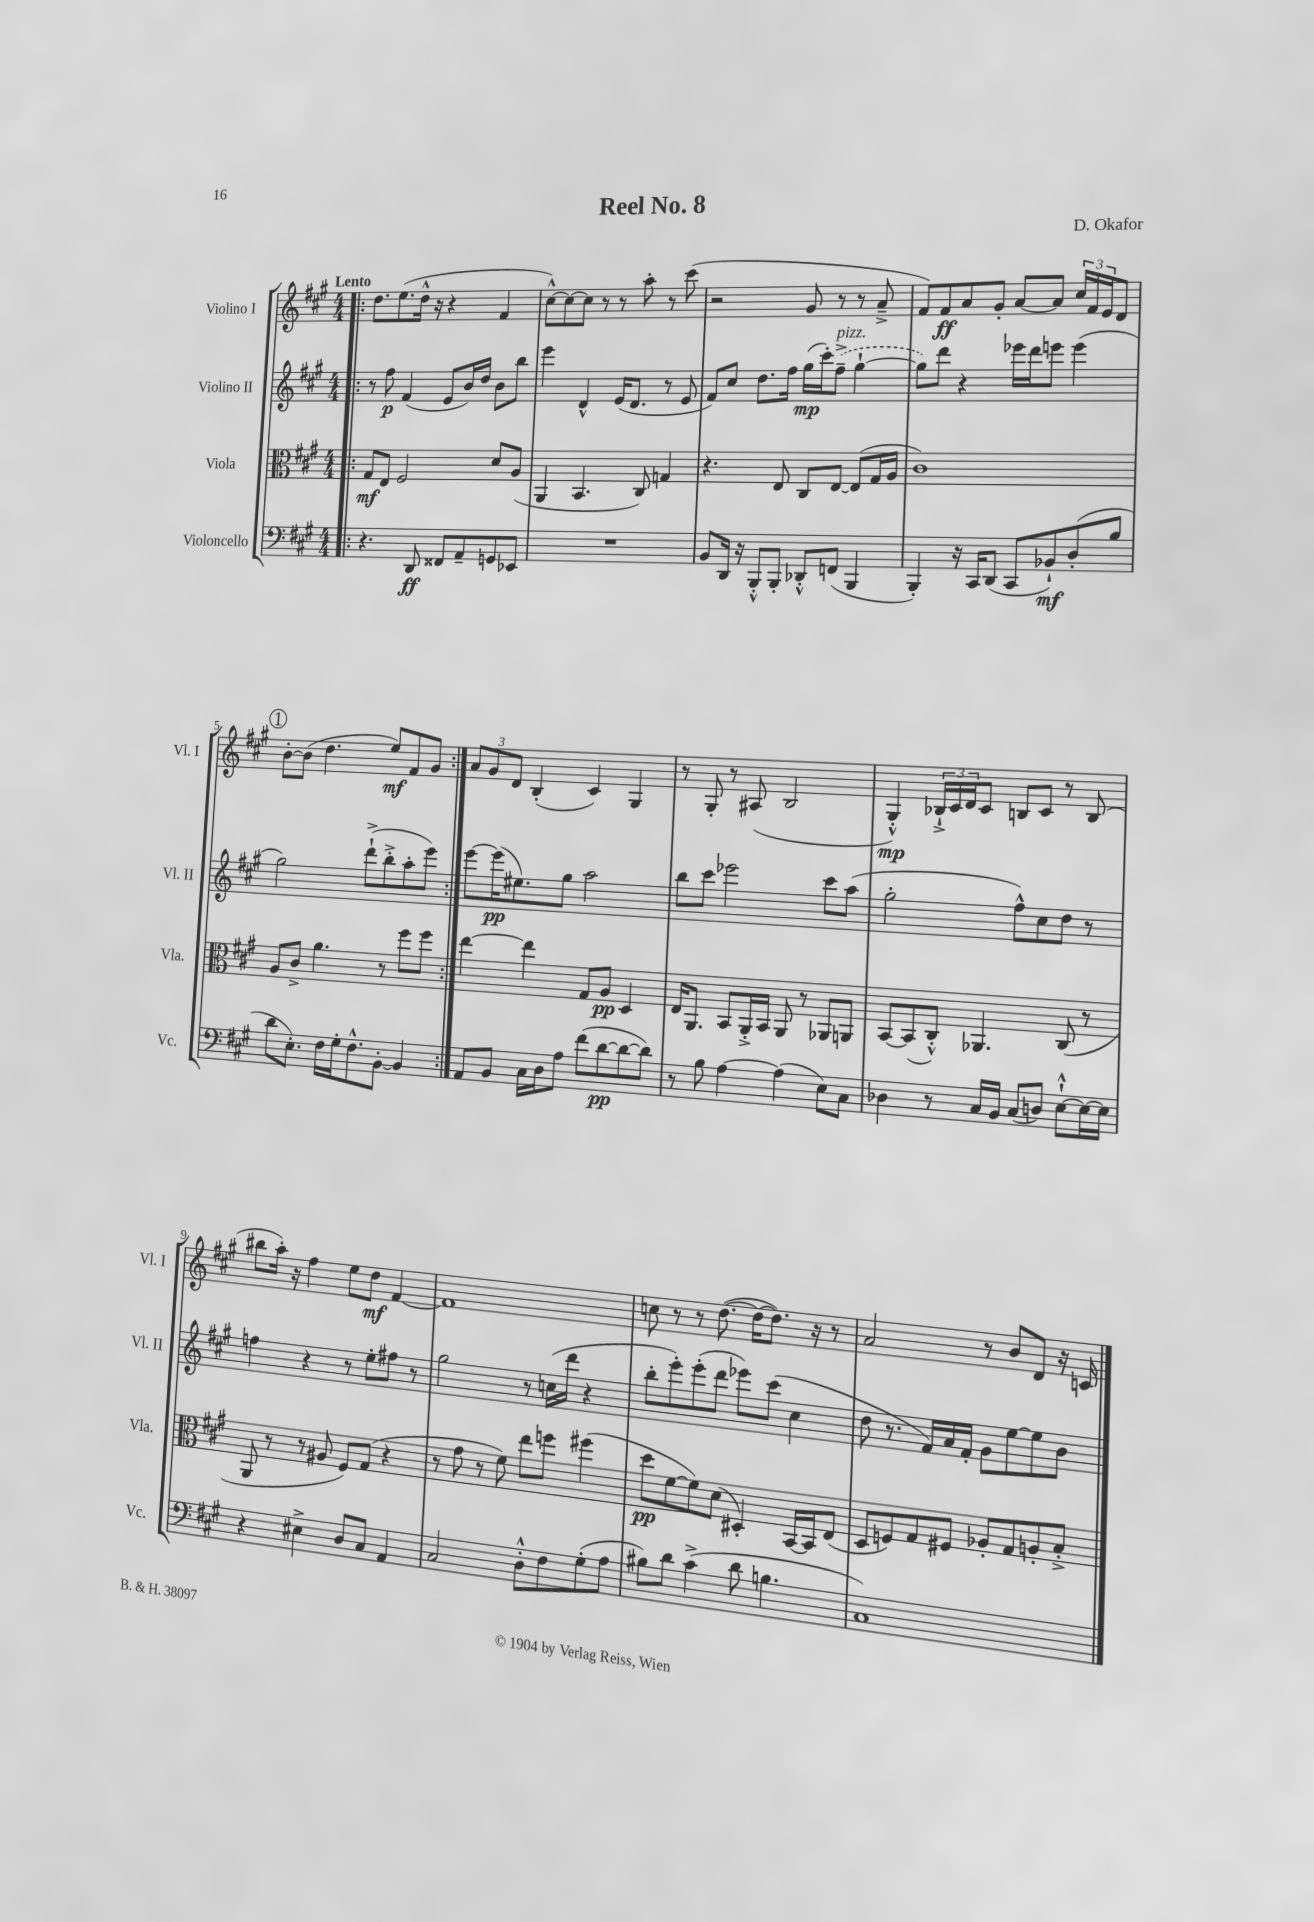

**kern	**kern	**kern	**kern
*staff4	*staff3	*staff2	*staff1
*clefF4	*clefC3	*clefG2	*clefG2
*k[f#c#g#]	*k[f#c#g#]	*k[f#c#g#]	*k[f#c#g#]
*M4/4	*M4/4	*M4/4	*M4/4
=!|:	=!|:	=!|:	=!|:
4.r	8G#	8r	8.dd
.	8E	8ff#	.
.	.	.	(8.ee
.	2F#	(4f#	.
8DD	.	.	16dd^^
.	.	.	16r
8FF##	.	8e	4r
8AA~	.	16b)	.
.	.	16dd	.
8GG	8d	8b	4f#
8EE-	(8A	8bb	.
=	=	=	=
1r	4AA	4eee	[8cc#^^)
.	.	.	8cc#_
.	4.BB	4d^^	8cc#]
.	.	.	8r
.	.	(16e	8r
.	.	8.d	.
.	8C#)	.	8aa'
.	4G	8r	8r
.	.	8e	(8ccc#
=	=	=	=
8BB	4.r	8f#)	2r
16DD	.	8cc#	.
16r	.	.	.
8BBB'^^	.	8.dd	.
8BBB'	8E	.	.
.	.	16ff#	.
8DD-'^^	8C#	(16gg#	8g#
.	.	16ccc#')	.
(8FF	[8E	(8ff#~^	8r
4BBB	(8E]	[4gg#`	8r
.	16G#	.	8a~^
.	16A	.	.
=	=	=	=
4BBB')	1c#)	8gg#])	8f#)
.	.	8ddd	8f#
16r	.	4r	8a
16CC#	.	.	.
(8DD	.	.	8g#'
8CC#	.	16eee-	[8a
.	.	16ddd	.
8BB-`)	.	8eee	8a]
(8D'	.	(4eee	24cc#
.	.	.	24f#
.	.	.	24e
8B	.	.	8d
=	=	=	=
8d	8A	2gg#)	[8b'
8.E')	8c#^	.	(8b]
.	4.a	.	4.dd
16F#	.	.	.
16G#'	.	.	.
8.F#^^	.	.	.
.	.	(8ddd`^	.
[8BB'	8r	8bb'^	8ee)
4BB]	8ff#	8aa'	8f#
.	8ff#	8eee)	8g#
=:|!	=:|!	=:|!	=:|!
8AA	[4ee	[8eee	12a
.	.	.	12g#
8BB	.	(16eee]	.
.	.	.	12d
.	.	8.ee#)	.
16C#	4ee]	.	(4B'
16D	.	.	.
8A	.	8gg#	.
(8f#	8G#	2aa	4c#)
[8d	8A	.	.
8d_	4D	.	4G#
8d])	.	.	.
=	=	=	=
8r	16E	8bb	8r
.	8.AA	.	.
8B	.	8ccc#	8G#'
[4A	8BB	2eee-	8r
.	16AA'^	.	(8A#
.	16BB	.	.
(4A]	8AA	.	2B
.	8r	.	.
8E)	8AA-	8ccc#	.
8C#	8AA	(8aa	.
=	=	=	=
4D-	[8BB	2gg#'	4G#'^^)
.	(8BB]	.	.
8r	8C#'^^)	.	24B-`^
.	.	.	24c#
.	.	.	24d
16C#	4.AA-	.	8c#
16BB	.	.	.
(8C#	.	8ff#^^)	8B
8D)	.	8cc#	8c#
[8E`^^	(8C#	8dd	8r
16E_	8r	8r	(8B
16E]	.	.	.
=	=	=	=
4r	8AA	4ff	8bb#
.	8r	.	16aa')
.	.	.	16r
4E#^	8r	4r	4ff#
.	8A#	.	.
8D	8F#)	8r	8ee
8C#	(8G#	8ee'	8dd
4AA	4r	8ff#	[4f#
.	.	8r	.
=	=	=	=
2C#	8r	2gg#	1f#]
.	8g#	.	.
.	8r	.	.
.	8f#)	.	.
8D'^^	8ee	8r	.
8F#	8ff	(16cc	.
.	.	16ddd	.
(8G#'	(4ff#	4r	.
8A	.	.	.
=	=	=	=
8B#)	8dd	8bb'	8cc
8d	[8f#	8eee')	8r
(4c#^	8f#])	(8eee'	8r
.	(8d	8ddd	([8.dd
8d	4D#')	8eee-)	.
.	.	.	16dd_
4.B	.	(8ccc#	8.dd])
.	[16BB	4cc#	.
.	16BB]	.	16r
.	(8E	.	8r
=	=	=	=
1C#)	8D	8dd	2a
.	8F)	8.r	.
.	8G#	.	.
.	.	16f#)	.
.	8F#	16a	.
.	.	16f#'	.
.	8A-'	8g#	8r
.	8G#	[8ee	8b
.	8A'	8ee]	8d
.	8B'^	8b	16r
.	.	.	16c
==	==	==	==
*-	*-	*-	*-
